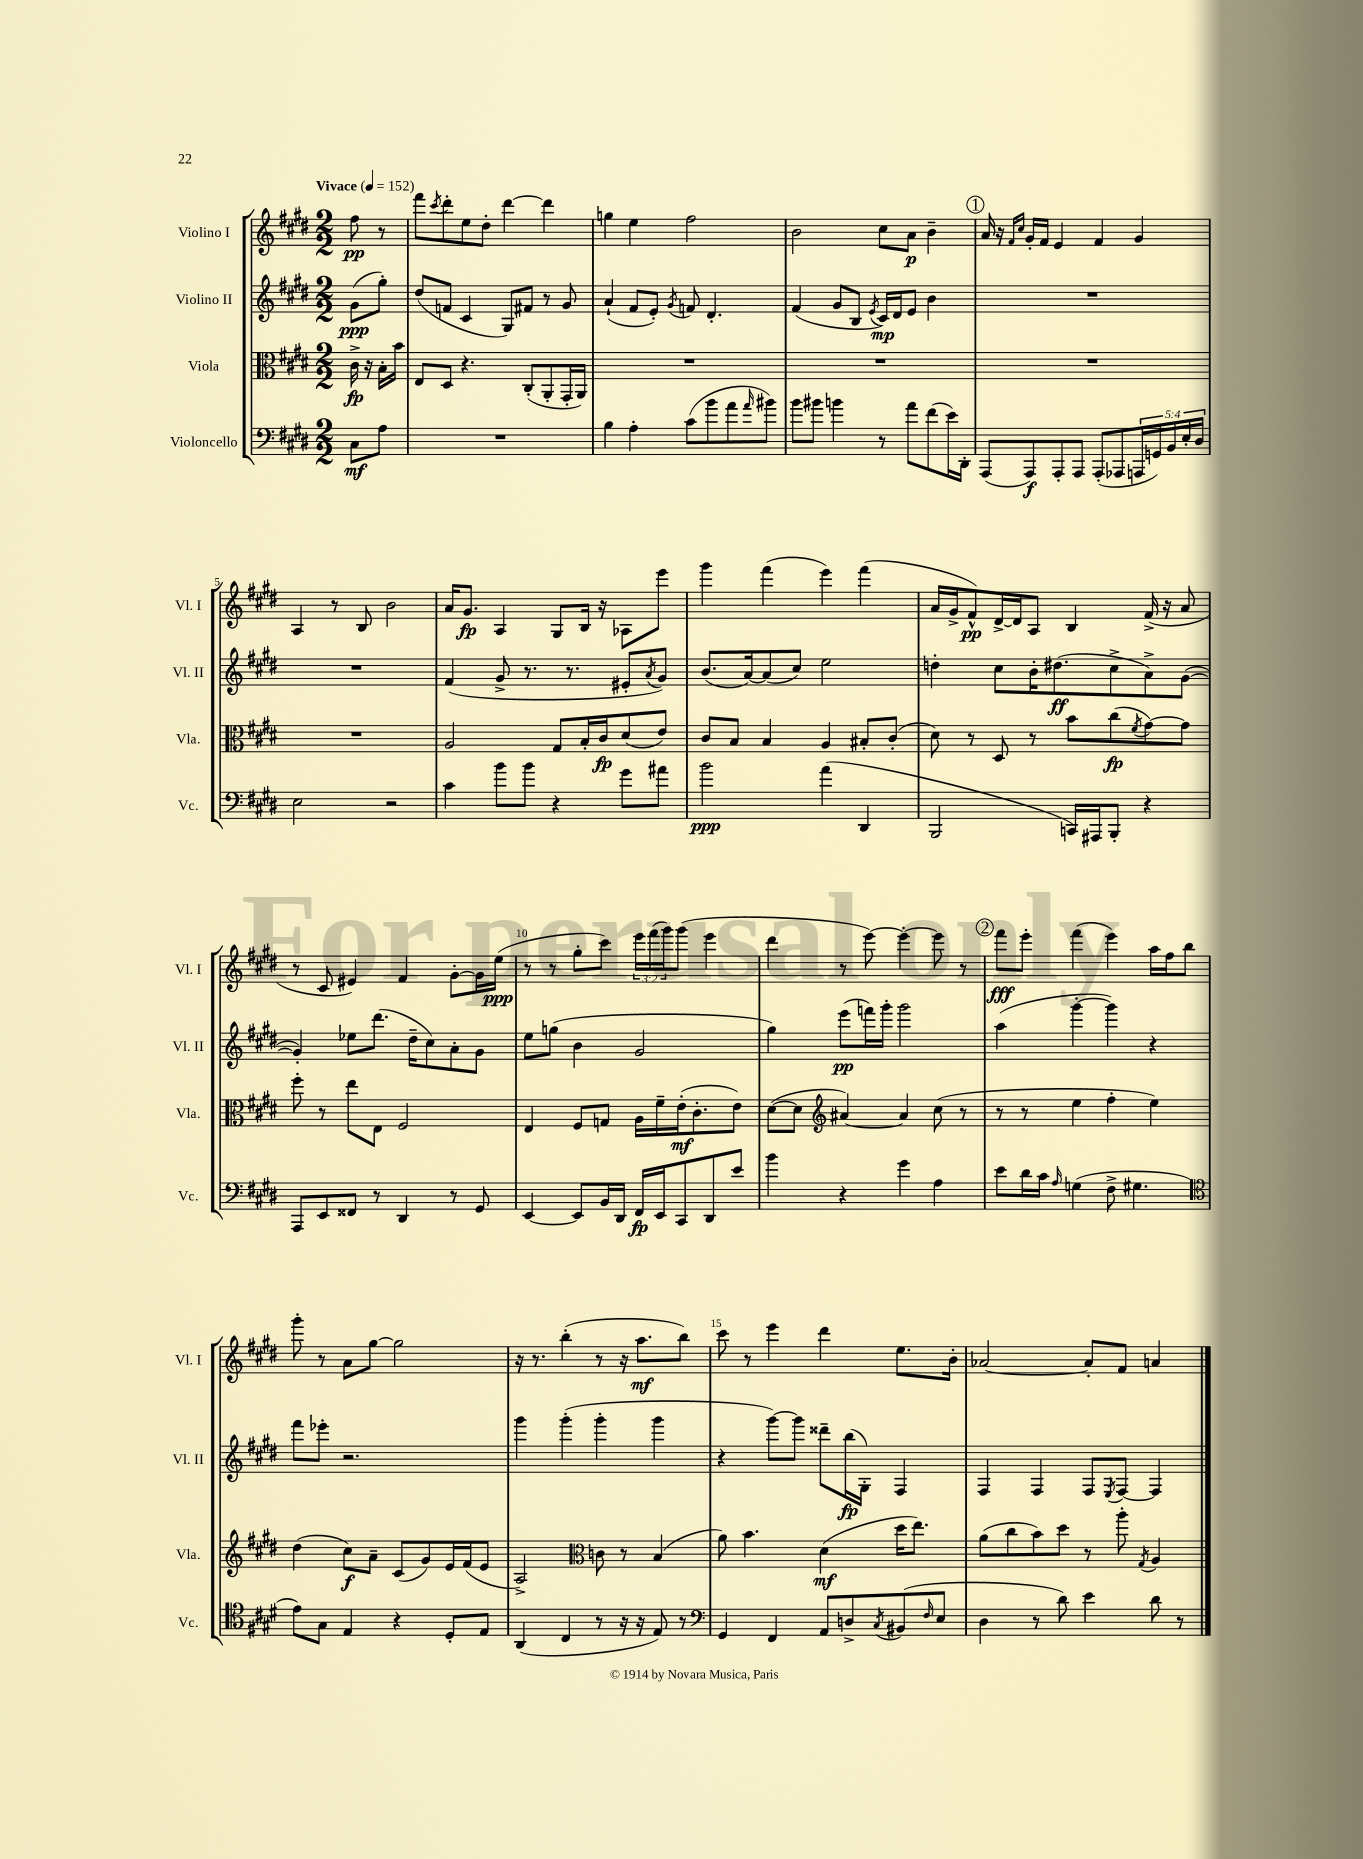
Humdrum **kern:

**kern	**kern	**kern	**kern
*staff4	*staff3	*staff2	*staff1
*clefF4	*clefC3	*clefG2	*clefG2
*k[f#c#g#d#]	*k[f#c#g#d#]	*k[f#c#g#d#]	*k[f#c#g#d#]
*M2/2	*M2/2	*M2/2	*M2/2
*MM152	*MM152	*MM152	*MM152
8C#	16c#^	(8g#	8ff#
.	16r	.	.
8A	16B'	8gg#')	8r
.	16b	.	.
=	=	=	=
1r	8E	(8dd#	8fff#
.	.	.	8qccc#
.	8D#	8f	8ddd#'
.	4.r	4c#	8ee
.	.	.	8dd#'
.	.	8G#)	[4ddd#
.	(8C#'	8f#	.
.	8AA'	8r	4ddd#]
.	16GG#'	8g#	.
.	16AA)	.	.
=	=	=	=
4B	1r	(4a`	4gg
4A'	.	8f#	4ee
.	.	8e')	.
.	.	8qg#	.
(8c#	.	8f	2ff#
8b	.	4.d#'	.
8a	.	.	.
16qqa	.	.	.
8b#)	.	.	.
=	=	=	=
8b	1r	(4f#	2b
8b#	.	.	.
4b	.	8g#	.
.	.	8B	.
.	.	8qe	.
8r	.	16c#)	8cc#
.	.	16d#	.
8a	.	8e	8a
(8f#	.	4b	4b~
16e)	.	.	.
16DD#'	.	.	.
=	=	=	=
(8AAA	1r	1r	16a
.	.	.	16r
.	.	.	16qqf#
.	.	.	16qqcc#
8AAA)	.	.	16g#'
.	.	.	16f#
8AAA'	.	.	4e
8AAA	.	.	.
(8AAA'	.	.	4f#
8AAA-	.	.	.
20AAA	.	.	4g#
20GG)	.	.	.
20BB	.	.	.
20E'	.	.	.
20D#	.	.	.
=	=	=	=
2E	1r	1r	4A
.	.	.	8r
.	.	.	8B
2r	.	.	2b
=	=	=	=
4c#	2A	(4f#	16a
.	.	.	8.g#
8b	.	8g#^	4A
8b	.	8.r	.
4r	8G#	.	8G#
.	.	8.r	.
.	16B'	.	16B
.	16c#	.	16r
8g#	(8d#	8e#'	8A-
.	.	8qa	.
8a#	8e)	8g#)	8eee
=	=	=	=
2b	8c#	(8.b	4ggg#
.	8B	.	.
.	.	[16a)	.
.	4B	(8a]	(4fff#
.	.	8cc#)	.
(4a	4A	2ee	4eee)
4DD#	8B#'	.	(4fff#
.	(8c#'	.	.
=	=	=	=
2BBB	8d#)	4dd'	16a
.	.	.	16g#^
.	8r	.	8f#^^)
.	8D#	8cc#	[16d#^
.	.	.	16d#]
.	8r	16b'	8A
.	.	(8.dd#	.
16CC)	8b	.	4B
16AAA#	.	.	.
8BBB'	(8cc#	8cc#^	.
.	8qf#	.	.
4r	[8g#)	8a^)	(16f#^
.	.	.	16r
.	8g#]	([8g#	8a
=	=	=	=
8AAA	8ff#'	4g#'])	8r
8EE	8r	.	8c#
8FF##	8ee	8ee-	4e#)
8r	8E	(8.ddd#	.
4DD#	2F#	.	4f#
.	.	16dd#~	.
.	.	8cc#)	.
8r	.	8a'	[8g#'
8GG#	.	8g#	16g#]
.	.	.	(16ee
=	=	=	=
[4EE	4E	8ee	8r
.	.	(8gg	8r
8EE]	8F#	4b	8gg#'
16BB	8G	.	8ccc#)
16DD#	.	.	.
16FF#	16A	2g#	24eee
.	.	.	(24fff#
16EE	16f#~	.	.
.	.	.	24ggg#)
8CC#	(16e'	.	(8ggg#
.	8.c#'	.	.
8DD#	.	.	4eee
8e	8e)	.	.
=	=	=	=
4b	([8d#	4gg#)	4ddd#
.	8d#]	.	.
*	*clefG2	*	*
4r	[4a#)	(8eee	8r
.	.	16fff)	[8eee)
.	.	16ggg#'	.
4g#	4a#]	2ggg#	4eee'_
4A	(8cc#	.	8eee]
.	8r	.	8r
=	=	=	=
8e	8r	(4aa	8fff#
16d#	8r	.	8eee'
16c#	.	.	.
16qqA	.	.	.
(4G	4ee	[4ggg#'	(4fff#
8F#^	4ff#'	4ggg#])	4eee)
4.G#	.	.	.
.	4ee)	4r	16aa
.	.	.	16ff#
.	.	.	8bb
=	=	=	=
*clefC4	*	*	*
8e)	(4dd#	8fff#	8ggg#'
8G#	.	8eee-'	8r
4E	8cc#)	2.r	8a
.	8a~	.	[8gg#
4r	(8c#	.	2gg#]
.	8g#)	.	.
8D#'	16e	.	.
.	(16f#	.	.
8E	8e	.	.
=	=	=	=
(4AA	2A^)	4ggg#	16r
.	.	.	8.r
4C#	.	(4ggg#'	(4bb'
*	*clefC3	*	*
8r	8c	4ggg#'	8r
16r	8r	.	16r
16r	.	.	8.aa
8E)	(4B	4ggg#	.
8r	.	.	8bb)
=	=	=	=
*clefF4	*	*	*
4GG#	8a)	4r	8ccc#
.	4.b	.	8r
4FF#	.	[8ggg#)	4eee
.	.	8ggg#]	.
8AA	(4d#	8ddd##~	4ddd#
8D^	.	(16bb	.
.	.	16G#')	.
8qC#	.	.	.
(8BB#	16dd#	4F#	8.ee
.	8.ee)	.	.
16qqF#	.	.	.
8E	.	.	.
.	.	.	16b'
=	=	=	=
4D#	(8a	4F#	[2a-
.	8cc#	.	.
8r	8b)	4F#	.
8d#)	8dd#	.	.
4e	8r	8F#	8a-']
.	.	8qE	.
.	8aa'	[8F#	8f#
.	8qG#	.	.
8d#	4A	4F#]	4a
8r	.	.	.
==	==	==	==
*-	*-	*-	*-
